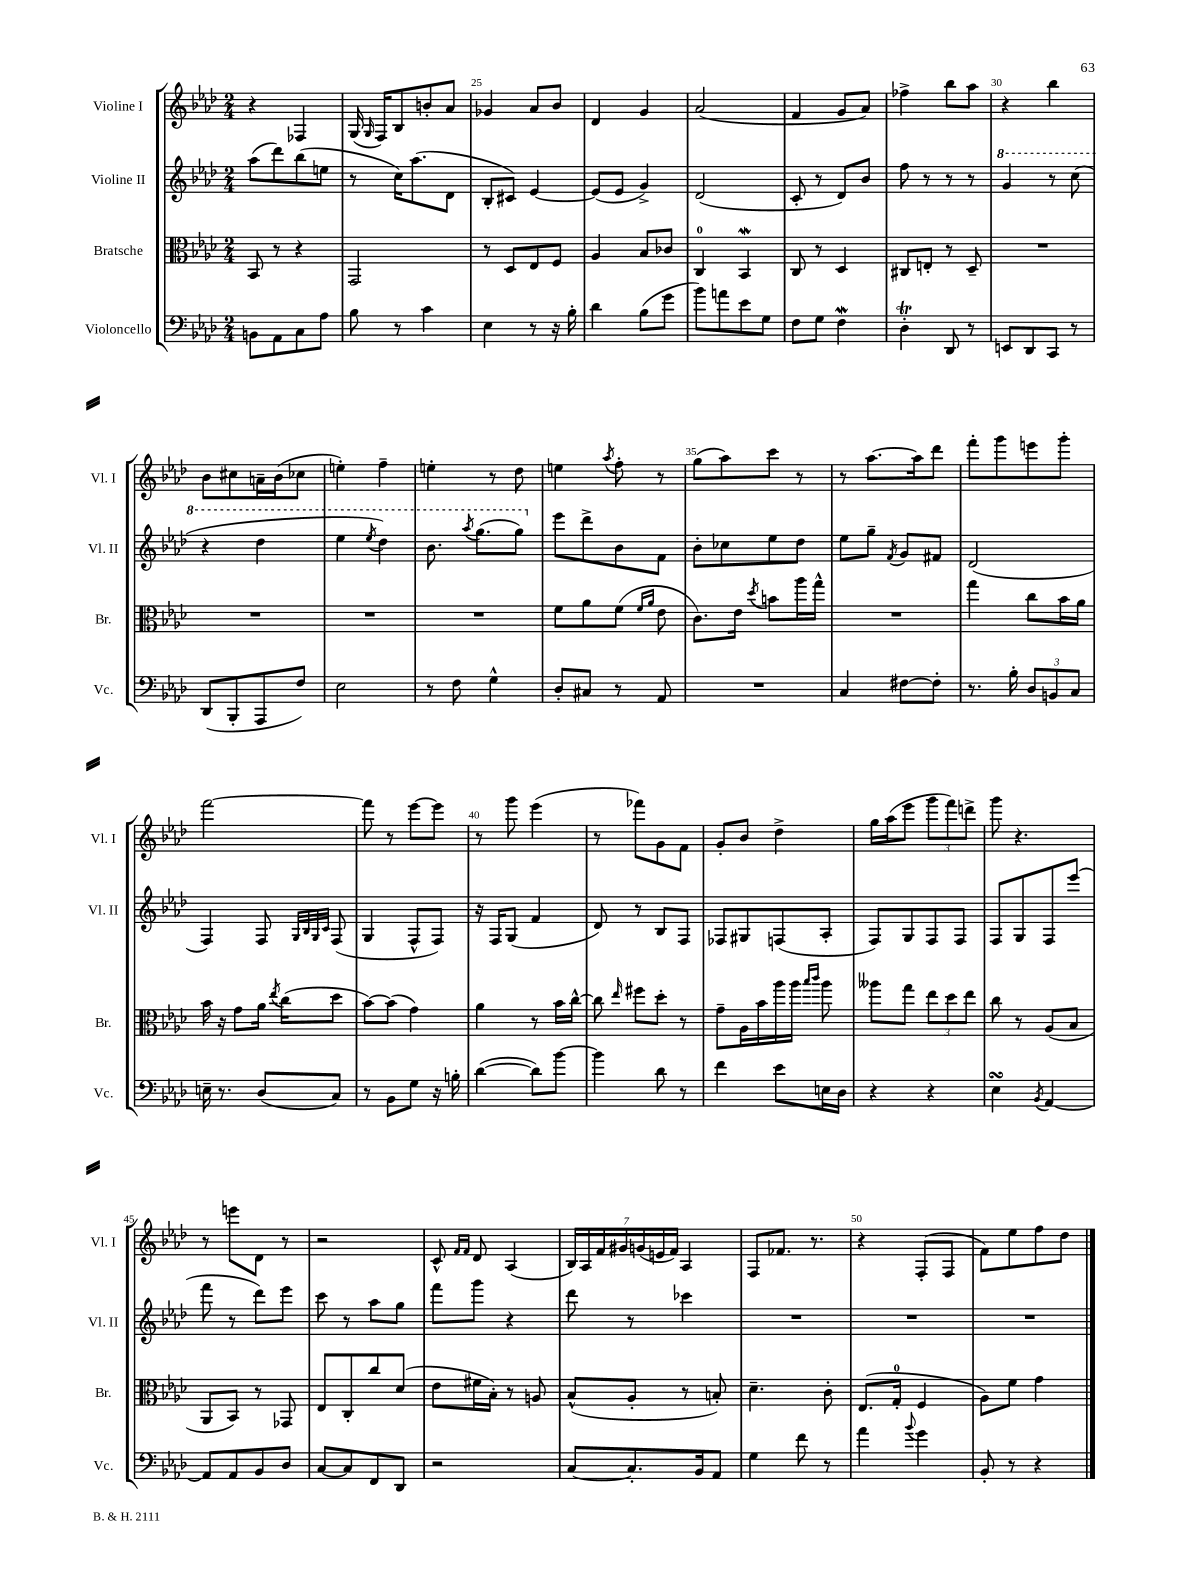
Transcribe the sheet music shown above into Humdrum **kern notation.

**kern	**kern	**kern	**kern
*staff4	*staff3	*staff2	*staff1
*clefF4	*clefC3	*clefG2	*clefG2
*k[b-e-a-d-]	*k[b-e-a-d-]	*k[b-e-a-d-]	*k[b-e-a-d-]
*M2/4	*M2/4	*M2/4	*M2/4
8BB\L	8BB-/	(8aa-\L	4r
8AA-\	8r	8ddd-\)	.
8C\	4r	(8bb-\	4F-/
8A-\J	.	8ee\J	.
=	=	=	=
8B-\	2GG/	8r	(16G/
.	.	.	16qqG/
.	.	.	16F/LK)
8r	.	16cc\LK)	8B-/
.	.	(8.aa-\	.
4c\	.	.	8b'/
.	.	8d-\J	8a-/J
=	=	=	=
4E-\	8r	8B-'/L	4g-/
.	8D-/L	8c#/J)	.
8r	8E-/	[4e-/	8a-/L
16r	8F/J	.	8b-/J
16B-'\	.	.	.
=	=	=	=
4d-\	4A-/	(8e-/]L	4d-/
.	.	8e-/J	.
(8B-\L	8B-/L	4g^/)	4g/
8g\J	8c-/J	.	.
=	=	=	=
8b-\L)	4C/	(2d-/	(2a-/
8a\	.	.	.
8e-\	4BB-/	.	.
8G\J	.	.	.
=	=	=	=
8F\L	8C/	8c'/	4f/
8G\J	8r	8r	.
4F\	4D-/	8d-/L)	8g/L
.	.	8b-/J	8a-/J)
=	=	=	=
4D-'\	8C#/L	8ff\	4ff-^\
.	8E'/J	8r	.
8DD-/	8r	8r	8bb-\L
8r	8D-~/	8r	8aa-\J
=	=	=	=
8EE/L	2r	4gg/	4r
8DD-/	.	.	.
8CC/J	.	8r	4bb-\
8r	.	(8ccc\	.
=	=	=	=
(8DD-/L	2r	4r	8b-\L
8BBB-'/	.	.	8cc#\
8AAA-/	.	4ddd-\	16a~\L
.	.	.	(16b-\J
8F/J)	.	.	8cc-\J
=	=	=	=
2E-\	2r	4eee-\	4ee'\)
.	.	8qeee-/	.
.	.	4ddd-\)	4ff~\
=	=	=	=
8r	2r	8.bb-\	4ee'\
8F\	.	.	.
.	.	8qaaa-/	.
.	.	(8.ggg\L	.
4G^^\	.	.	8r
.	.	8ggg\J)	8dd-\
=	=	=	=
8D-'/L	8f\L	8eee-\L	4ee\
8C#/J	8a-\	8ddd-^\	.
.	.	.	8qaa-/
8r	(8f\J	8b-\	8ff'\
.	16qqf/LL	.	.
.	16qqa-/JJ	.	.
8AA-/	8e-\	8f\J	8r
=	=	=	=
2r	8.c\L)	8b-'\L	(8gg\L
.	.	8cc-\	8aa-\)
.	16e-\Jk	.	.
.	8qdd-/	.	.
.	8b\L	8ee-\	8ccc\J
.	16aa-\L	8dd-\J	8r
.	16gg^^\JJ	.	.
=	=	=	=
4C/	2r	8ee-\L	8r
.	.	8gg~\J	[8.aa-\L
.	.	8qf/	.
[8F#\L	.	8g/L	.
.	.	.	16aa-\]k
8F#'\]J	.	8f#/J	8ddd-\J
=	=	=	=
8.r	4gg\	(2d-/	8fff'\L
.	.	.	8ggg\
16B-'\	.	.	.
12D-/L	8cc\L	.	8eee\
12BB/	.	.	.
.	16b-\L	.	8ggg'\J
12C/J	.	.	.
.	16a-\JJ	.	.
=	=	=	=
16E~\	16b-\	4F/)	[2fff\
8.r	16r	.	.
.	8g\L	.	.
(8D-/L	16a-\Jk	8F/	.
.	8qee-/	.	.
.	(16cc\LK	.	.
.	.	32qqG/LLL	.
.	.	32qqB-/	.
.	.	32qqG/	.
.	.	32qqc/JJJ	.
8C/J)	8dd-\J	(8F/	.
=	=	=	=
8r	[8b-\L)	4G/	8fff\]
8BB-\L	(8b-\]J	.	8r
8G\J	4g\)	8F^^/L	[8eee-\L
16r	.	8F/J)	8eee-\]J
16B'\	.	.	.
=	=	=	=
([4d-\	4a-\	16r	8r
.	.	16F/LK	.
.	.	(8G/J	8ggg\
8d-\]L)	8r	4f/	(4eee-\
[8b-\J	16b-\LL	.	.
.	[16cc^^\JJ	.	.
=	=	=	=
4b-\]	8cc\]	8d-/)	8r
.	16qqee-/	.	.
.	8ff#\L	8r	8fff-\L)
8d-\	8dd-'\J	8B-/L	8g\
8r	8r	8F/J	8f\J
=	=	=	=
4f\	8g~\L	8F-/L	8g'/L
.	16A-\L	8G#/	8b-/J
.	16b-\	.	.
8e-\L	16aa-\	(8F/	4dd-^\
.	16aa-\JJ	.	.
.	16qqbb-/LL	.	.
.	16qqccc/JJ	.	.
16E\L	8aa-\	8A-'/J	.
16D-\JJ	.	.	.
=	=	=	=
4r	8aa--\L	8F/L)	16gg\LL
.	.	.	(16aa-\J
.	8gg\J	8G/	8eee-\J
4r	12ee-\L	8F/	12ggg\L
.	12dd-\	.	12fff\)
.	.	8F/J	.
.	12ee-\J	.	12ddd^\J
=	=	=	=
4E-\	8cc\	8F/L	8ggg\
.	8r	8G/	4.r
8qBB-/	.	.	.
[4AA-/	(8A-/L	8F/	.
.	8B-/J	(8eee-/J	.
=	=	=	=
8AA-/]L	8AA-/L	8fff\	8r
8AA-/	8BB-/J)	8r	8eee\L
8BB-/	8r	8ddd-\L)	8d-\J
8D-/J	8GG-/	8eee-\J	8r
=	=	=	=
[8C/L	8E-/L	8ccc\	2r
8C/]	8C'/	8r	.
8FF/	8cc/	8aa-\L	.
8DD-/J	(8d-/J	8gg\J	.
=	=	=	=
2r	8e-\L	8fff\L	8c^^/
.	.	.	16qqf/LL
.	.	.	16qqf/JJ
.	16f#\L	8ggg\J	8d-/
.	16B-'\JJ)	.	.
.	8r	4r	(4A-/
.	8A/	.	.
=	=	=	=
[8C/L	(8B-^^/L	8ddd-\	28B-/LL)
.	.	.	28A-/
.	.	.	28f/
.	.	.	28g#/
8.C'/]	8A-'/J	8r	.
.	.	.	(28g/
.	.	.	28e/
.	.	.	28f/JJ)
.	8r	4ccc-\	4A-/
16BB-/k	.	.	.
8AA-/J	8B'/)	.	.
=	=	=	=
4G\	4.d-~\	2r	8F/L
.	.	.	8.f-/J
8f\	.	.	.
.	.	.	8.r
8r	8c'\	.	.
=	=	=	=
4a-\	(8.E-/L	2r	4r
.	16G'/Jk	.	.
8qqb-/	.	.	.
4g\	4F/	.	(8F'/L
.	.	.	8F/J
=	=	=	=
8BB-'/	8A-\L)	2r	8f\L)
8r	8f\J	.	8ee-\
4r	4g\	.	8ff\
.	.	.	8dd-\J
==	==	==	==
*-	*-	*-	*-
